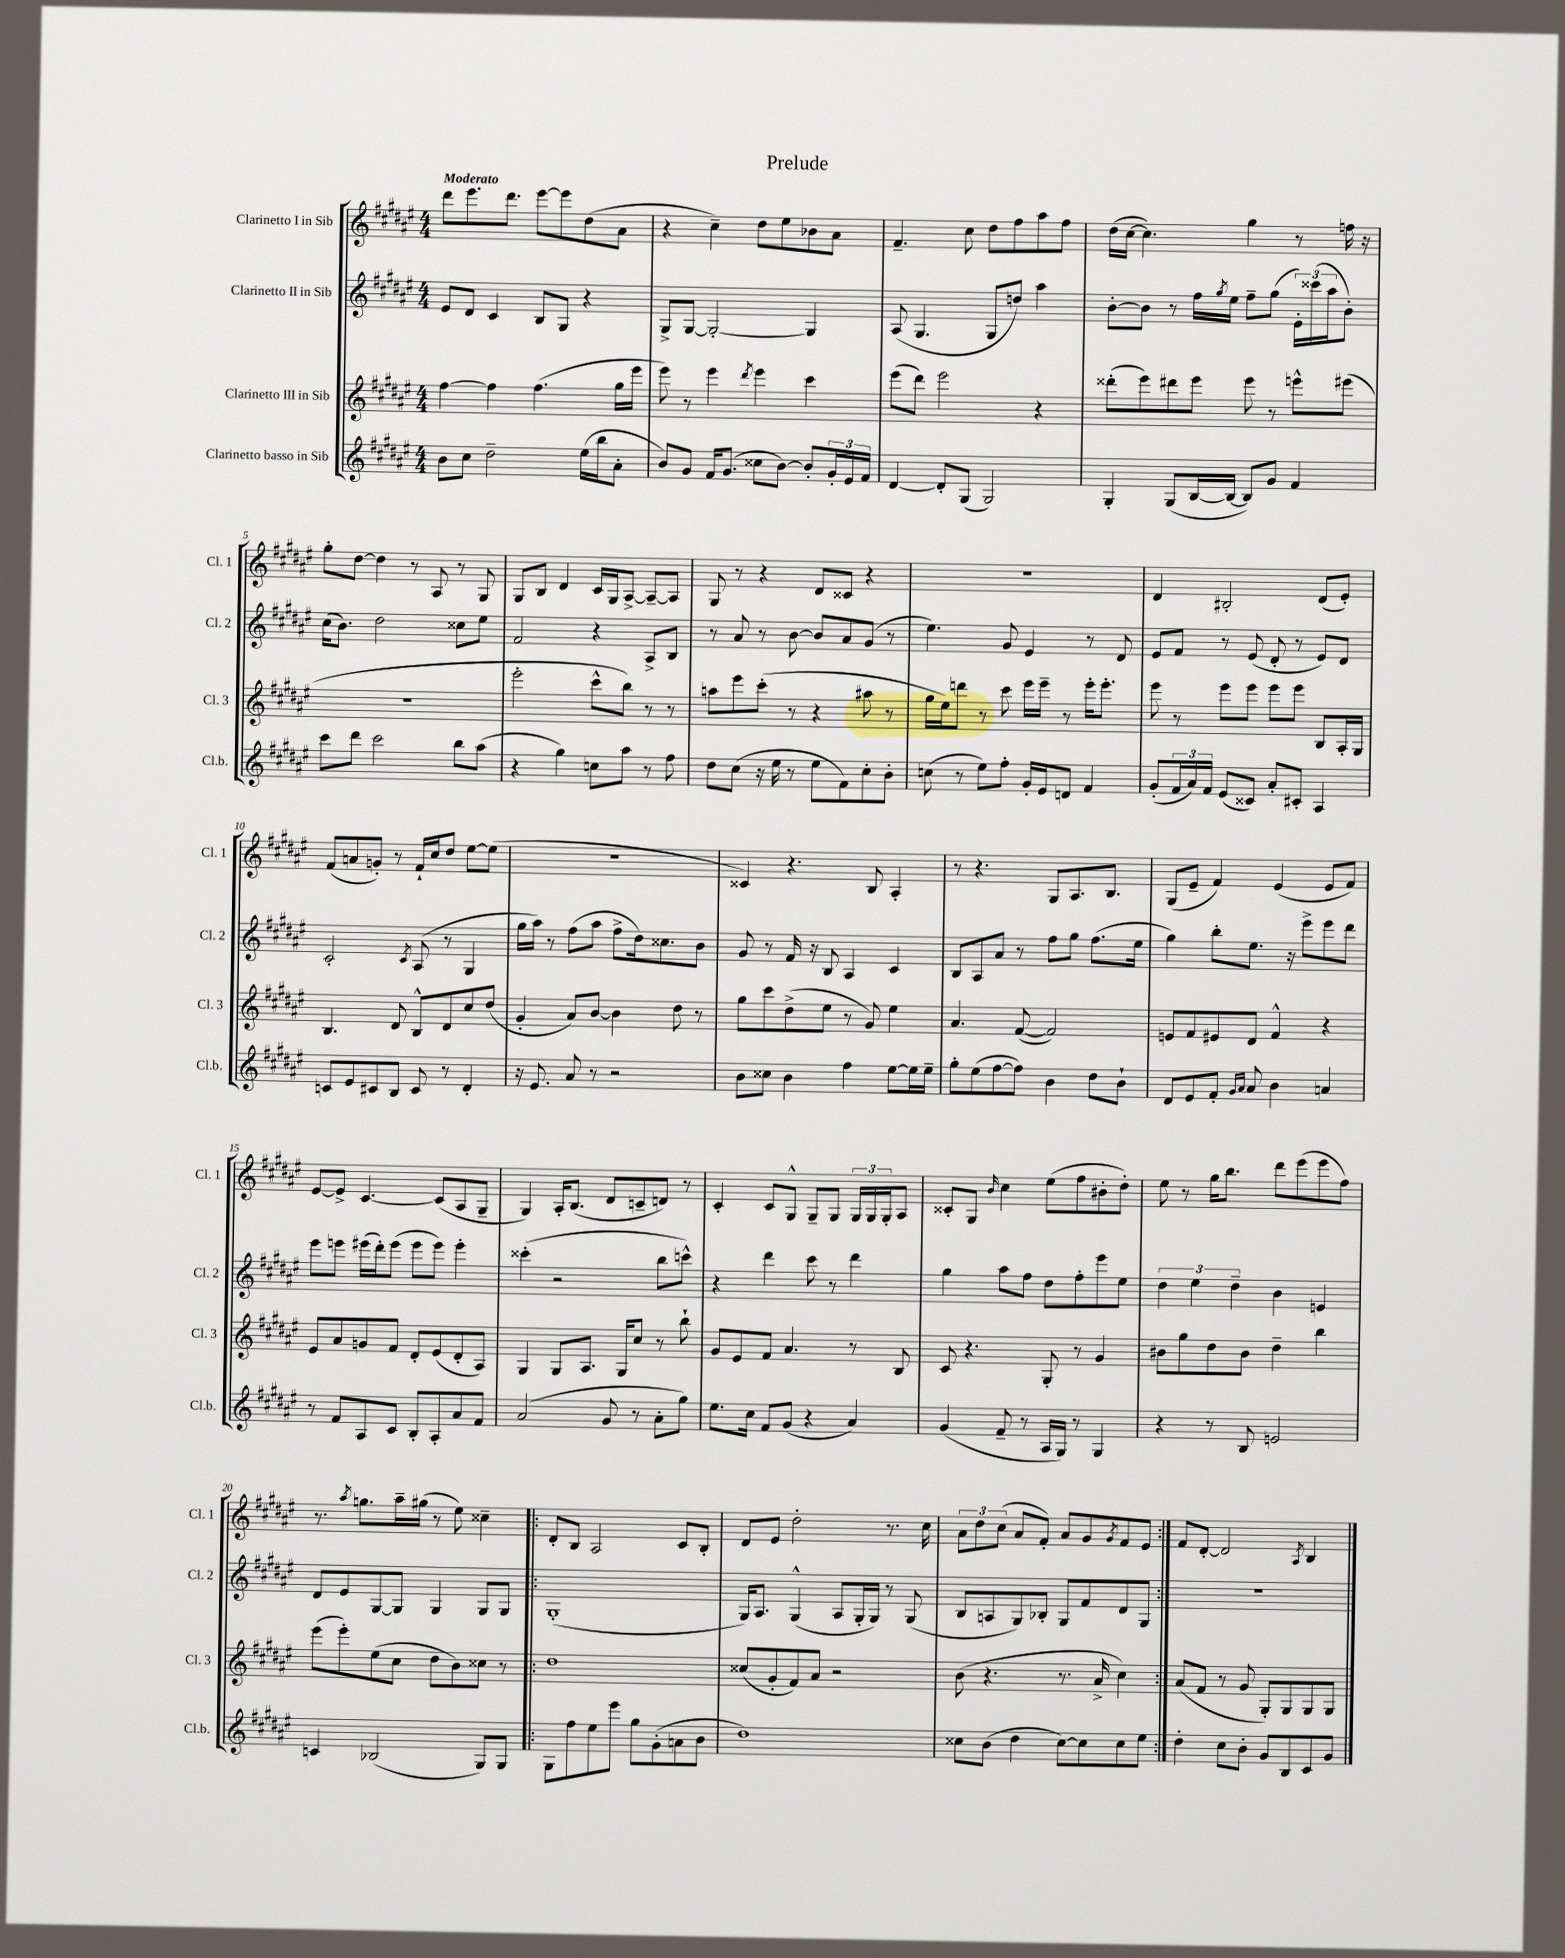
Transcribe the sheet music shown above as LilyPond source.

\header { title = "Prelude" }
<<
\new StaffGroup <<
\new Staff = "s0" \with { instrumentName = "Clarinetto I in Sib" shortInstrumentName = "Cl. 1" } {
    \clef treble \key fis \major \numericTimeSignature \time 4/4 \tempo "Moderato"
    dis'''8 eis'''8. dis'''8. eis'''8~ eis'''8 dis''8( ais'8 |
    r4 cis''4--) dis''8 eis''8 bes'8 ais'8 |
    fis'4.-- cis''8 dis''8 fis''8 ais''8 fis''8 |
    dis''16( cis''16~ cis''4.) gis''4 r8 f''16 r16 |
    gis''8-. dis''8~ dis''4 r8 ais8 r8 gis8 |
    gis8 b8 dis'4 cis'16 gis16 ais8~-> ais8~-- ais8 |
    gis8 r8 r4 dis'8 cisis'8 r4 |
    R1 |
    dis'4 bis2-. dis'8( eis'8-.) |
    fis'8( a'8 g'8-.) r8 fis'16-! cis''16 dis''8 eis''8~ eis''8( |
    R1 |
    cisis'4) r4. b8 ais4-. |
    r8 r4. gis8 ais8. b8. |
    gis8( eis'8-- fis'4) eis'4( eis'8 fis'8) |
    eis'8~ eis'8-> cis'4.~ cis'8( ais8 gis8-- |
    gis4) ais16-. b8.( dis'8 c'8-- d'8) r8 |
    cis'4-. cis'8 gis8-^ gis8-- gis8 \tuplet 3/2 { gis16 gis16 gis16-. } ais8 |
    cisis'8-. gis8 \grace { b'16 } cis''4 eis''8( fis''8 bis'8-. dis''8-.) |
    eis''8 r8 gis''16 b''8. dis'''8 eis'''8( eis'''8 fis''8) |
    r8. \acciaccatura { ais''8 } g''8. ais''16-- gis''16( r8 eis''8) cisis''4-- |
    \repeat volta 2 { dis'8-. b8 ais2 cis'8 b8-. |
    dis'8 eis'8 dis''2-. r8. cis''16 |
    \tuplet 3/2 { ais'8 dis''8 cis''8( } ais'8 fis'8-.) ais'8 gis'8 \acciaccatura { gis'8 } fis'8 eis'8 | }
    fis'8 dis'8~-. dis'2 \acciaccatura { ais8 } b4 \bar "|." |
}
\new Staff = "s1" \with { instrumentName = "Clarinetto II in Sib" shortInstrumentName = "Cl. 2" } {
    \clef treble \key fis \major \numericTimeSignature \time 4/4
    eis'8 dis'8 cis'4 b8 gis8 r4 |
    gis8-> gis8~ gis2~-. gis4 |
    ais8( gis4. gis8 d''8) ais''4 |
    b'8~-. b'8 r8 fis''16 \acciaccatura { gis''8 } eis''16 fis''8-- gis''8( \tuplet 3/2 { eis'16-.) cisis'''16( ais''16 } b'8-.) |
    cis''16( b'8.) dis''2 cisis''8 eis''8 |
    fis'2 r4 ais8-> b8 |
    r8 ais'8 r8 b'8~ b'8 ais'8 gis'8( r8 |
    eis''4.) gis'8 eis'4 r8 dis'8 |
    eis'8 fis'8 r8 eis'8( dis'8-. r8 eis'8) dis'8 |
    cis'2-. \acciaccatura { cis'8 } ais8( r8 gis4 |
    gis''16 ais''16) r8 fis''8( ais''8 fis''8-> dis''16) cisis''8. b'8 |
    gis'8 r8 fis'16 r16 b8 ais4 cis'4 |
    b8 ais8 ais'8 r8 fis''8 gis''8 fis''8.( eis''16 |
    gis''4) b''8-. eis''8. r16 eis'''8-> eis'''8 dis'''8 |
    eis'''8 e'''8 eis'''16( dis'''16-.) eis'''8( eis'''8 eis'''8) eis'''4-. |
    cisis'''4-.( r2 b''8 c'''8-^) |
    r4 dis'''4 cis'''8 r8 dis'''4 |
    gis''4 ais''8 fis''8 dis''8 fis''8-. eis'''8 eis''8 |
    \tuplet 3/2 { dis''4 eis''4 dis''4-- } b'4 e'4 |
    dis'8 eis'8 gis8~ gis8 gis4 gis8 gis8 |
    \repeat volta 2 { gis1-.( |
    gis16) ais8. gis4-^( ais8 gis16-. gis16) r8 gis8( |
    b8 a8 gis8) bes8-. gis8 fis'8 dis'8 gis8 | }
    R1 \bar "|." |
}
\new Staff = "s2" \with { instrumentName = "Clarinetto III in Sib" shortInstrumentName = "Cl. 3" } {
    \clef treble \key fis \major \numericTimeSignature \time 4/4
    fis''4~ fis''4 fis''4.( gis''16 eis'''16 |
    eis'''8) r8 eis'''4 \acciaccatura { dis'''8 } eis'''4 cis'''4 |
    eis'''8( dis'''8) eis'''2 r4 |
    disis'''8-.( eis'''8) dis'''8 eis'''8 eis'''8 r8 e'''8-^ eis'''8( |
    R1 |
    eis'''2-. cis'''8-^ b''8) r8 r8 |
    a''8 eis'''8 cis'''8-.( r8 r4 ais''8 r8 |
    gis''16 eis''16) d'''8 r8 cis'''8 eis'''16 eis'''16-- r8 eis'''16-. eis'''8.-. |
    eis'''8 r8 eis'''8 eis'''8 eis'''8 eis'''8 b8 ais16-. gis16 |
    b4. dis'8 b8-^ dis'8 cis''8 dis''8( |
    gis'4-. ais'8) b'8~ b'4 dis''8 r8 |
    gis''8 cis'''8 dis''8->( eis''8 r8 gis'8) eis''4 |
    ais'4. fis'8~( fis'2) |
    e'8 fis'8 eis'8 dis'8 fis'4-^ r4 |
    eis'8 ais'8 g'8 fis'8 dis'8-. eis'8( dis'8-. ais8) |
    gis4 gis8 ais8. gis16 cis''8 r8 b''8-! |
    gis'8 eis'8 fis'8 ais'4. r8 b8 |
    cis'8 r4. gis8-. r8 gis'4 |
    bis'8 gis''8 dis''8 bis'8 dis''4-- b''4 |
    eis'''8( eis'''8-.) eis''8( cis''8 dis''8 b'8) cisis''8 r8 |
    \repeat volta 2 { dis''1 |
    cisis''8( gis'8-. fis'8) ais'8 r2 |
    b'8( r4. r8. ais'16-> cis''4) | }
    ais'8( fis'8 r8 gis'8 gis8-.) gis8 gis8 gis8 \bar "|." |
}
\new Staff = "s3" \with { instrumentName = "Clarinetto basso in Sib" shortInstrumentName = "Cl.b." } {
    \clef treble \key fis \major \numericTimeSignature \time 4/4
    b'8 cis''8 dis''2-- eis''16( b''16 ais'8-. |
    b'8) gis'8 fis'16 gis'8.( cisis''8 b'8~) b'8-. \tuplet 3/2 { gis'16-. eis'16 fis'16 } |
    dis'4~ dis'8-. gis8( gis2) |
    gis4-. gis8( b16~ b16~ b8) gis'8 fis'4 |
    cis'''8 dis'''8 cis'''2 b''8 ais''8( |
    r4 gis''4) c''8 ais''8 r8 fis''8 |
    dis''8 cis''8( r16 eis''16 r8 eis''8 fis'8) cis''8-. b'8-. |
    c''8( r8 eis''8) fis''8-. gis'16-. eis'16 d'8 fis'4 |
    gis'8-.( \tuplet 3/2 { fis'16 ais'16) fis'16 } eis'8( cisis'8) ais'8-. cis'8-. ais4 |
    c'8 eis'8 cis'8 b8 cis'8 r8 dis'4-. |
    r16 eis'8. ais'8 r8 r2 |
    b'8 cisis''8 b'4 fis''4 eis''8~ eis''16 eis''16-- |
    gis''8-. eis''8( fis''8~ fis''8) b'4 dis''8 b'8-! |
    dis'8 eis'8 fis'8-. \grace { gis'16 ais'16 } ais'8 b'4 a'4 |
    r8 fis'8 ais8 cis'8 b8-. ais8-. ais'8 fis'8 |
    ais'2( gis'8 r8 ais'8-. gis''8) |
    eis''8. cis''16 fis'8 gis'8( r4 ais'4) |
    gis'4( fis'8-- r8 ais16 gis16) r8 gis4 |
    r4 r8 b8 e'2 |
    c'4 bes2( gis8) gis8 |
    \repeat volta 2 { gis8 fis''8 eis''8 eis'''8 gis''8 gis'8-.( a'8 b'8 |
    dis''1) |
    cisis''8 b'8( dis''4 cisis''8~) cisis''8 cisis''8 eis''8 | }
    dis''4-. cis''8 b'8-. gis'8 b8 cis'8 gis'8 \bar "|." |
}
>>
>>
